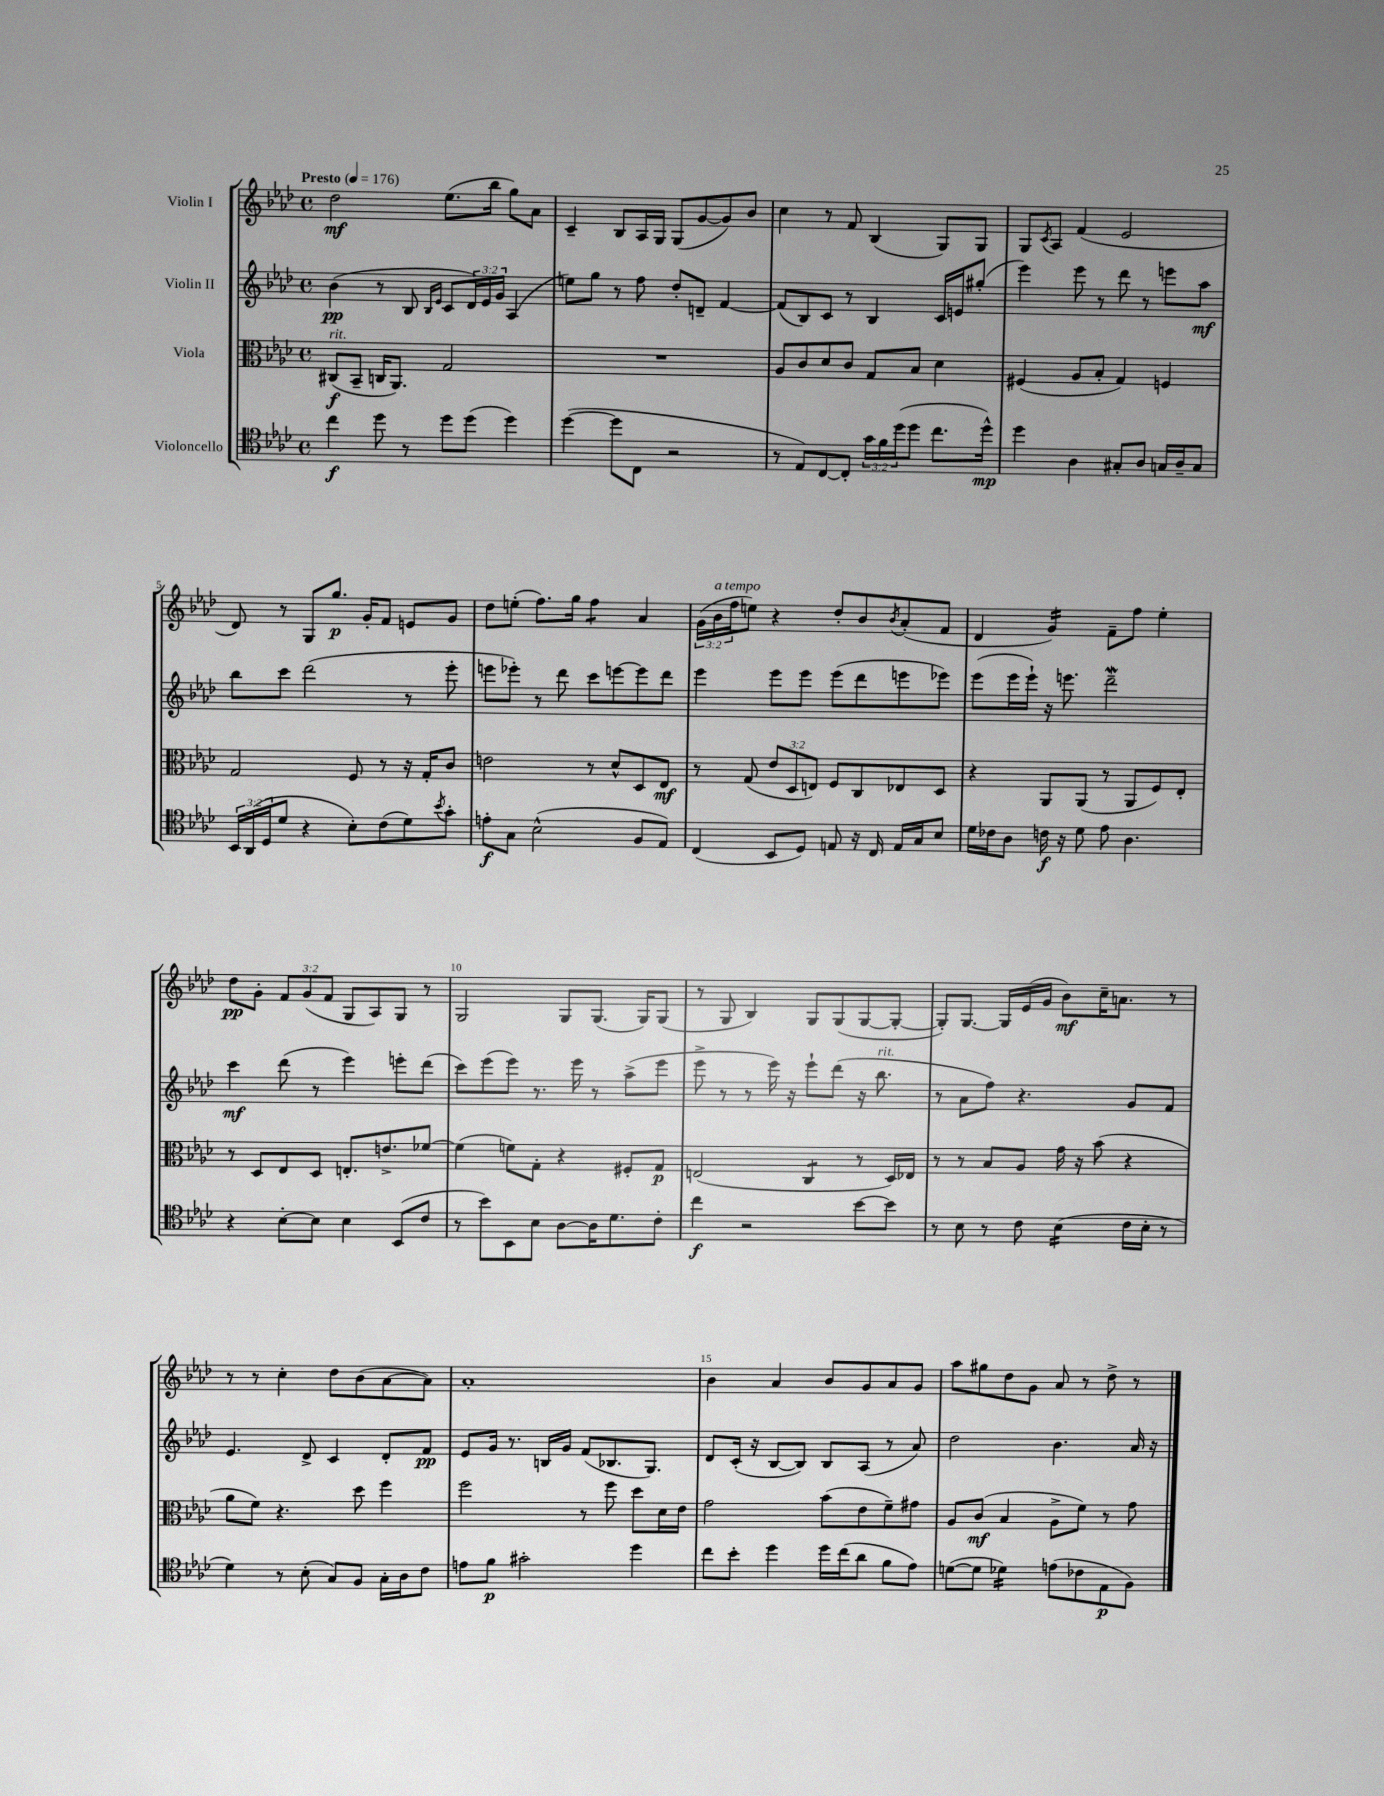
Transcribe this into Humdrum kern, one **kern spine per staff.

**kern	**kern	**kern	**kern
*staff4	*staff3	*staff2	*staff1
*clefC4	*clefC3	*clefG2	*clefG2
*k[b-e-a-d-]	*k[b-e-a-d-]	*k[b-e-a-d-]	*k[b-e-a-d-]
*M4/4	*M4/4	*M4/4	*M4/4
*met(c)	*met(c)	*met(c)	*met(c)
*MM176	*MM176	*MM176	*MM176
4cc	(8C#	(4b-	2dd-
.	8BB-~	.	.
8dd-	16C	8r	.
.	8.AA-)	.	.
8r	.	8B-	.
.	.	16qqB-	.
.	.	16qqe-	.
8dd-	2G	8c	(8.ee-
(8dd-	.	24d-)	.
.	.	24e-	.
.	.	.	16bb-
.	.	24g	.
4dd-)	.	(4A-	8gg)
.	.	.	8a-
=	=	=	=
([4dd-	1r	8ee)	4c~
.	.	8gg	.
8dd-]	.	8r	8B-
8C	.	8ff	16A-
.	.	.	16G
2r	.	8dd-'	(8G
.	.	8d~	[8g
.	.	[4f	8g])
.	.	.	8b-
=	=	=	=
8r	8A-	(8f]	4cc
8E-)	8c	8B-)	.
[8C	8d-	8c	8r
8C']	8c	8r	8f
24g	8G	4B-	(4B-
24f	.	.	.
(24dd-	.	.	.
8dd-	8B-	.	.
8.cc	4d-	16c	8G)
.	.	16e	.
.	.	(8gg#'	8G
16dd-^^)	.	.	.
=	=	=	=
4dd-	(4F#	4eee-)	8G
.	.	.	8qc
.	.	.	8A-
4A-	8A-	8eee-	(4f
.	8B-'	8r	.
8G#'	4G)	8ddd-	2e-
8A-	.	8r	.
16G	4F	8eee	.
16A-~	.	.	.
8G	.	8aa-	.
=	=	=	=
24BB-	2G	8bb-	8d-)
(24AA-	.	.	.
24D-	.	.	.
8d-	.	8ccc	8r
4r	.	(2ddd-	8G
.	.	.	8.gg
8B-')	8F	.	.
.	.	.	16g'
(8c	8r	.	8f
8d-)	16r	8r	8e
.	16G'	.	.
8qb-	.	.	.
8g'	8c	8eee-'	8g
=	=	=	=
8e'	2e	8eee	8dd-
8G	.	8eee-')	(8ee'
(2B-^^	.	8r	8.ff)
.	.	8ddd-	.
.	.	.	16gg
.	8r	8ccc	4ff
.	8d-^^	[8eee	.
8F	8D-	8eee]	4a-
8E-)	8E-	8ddd-	.
=	=	=	=
(4C	8r	4eee-	(24g
.	.	.	24b-
.	.	.	24ff
.	(8G	.	8ee)
8BB-	12e-	8eee-	4r
.	12D-	.	.
8D-)	.	8eee-	.
.	12E)	.	.
8E	8F	(8eee-	8dd-'
16r	8C	8ddd-	8b-
16C	.	.	.
.	.	.	8qb-
16E	8E-	8eee	(8a-'
16G	.	.	.
8B-	8D-	8eee-)	8f
=	=	=	=
16d-	4r	(8eee-	4d-
16c-	.	.	.
8A-	.	16eee-	.
.	.	16eee-`)	.
16c	8AA-	16r	4g)
16r	.	8.eee	.
8d-	(8AA-	.	.
8e-	8r	2ddd-~	8f~
4.A-	8AA-	.	8ff
.	8F)	.	4ee-'
.	8E-'	.	.
=	=	=	=
4r	8r	4ccc	8dd-
.	8D-	.	8g'
[8B-'	8E-	(8ddd-	12f
.	.	.	(12g
8B-]	8D-	8r	.
.	.	.	12f
4B-	8.E'	4eee-)	8G
.	.	.	8A-)
.	8.e^	.	.
(8BB-	.	8eee'	8G
8c	[8f-	(8ddd-	8r
=	=	=	=
8r	(4f-]	8ccc)	2G
8b-)	.	(8eee-	.
8BB-	8f)	8eee-)	.
8B-	8G'	8.r	.
[8A-	4r	.	8G
.	.	16eee-	.
16A-]	.	8r	(8.G
8.d-	.	.	.
.	8F#'	(8aa-^	.
.	.	.	16G)
8c'	8G	8eee-	(8G
=	=	=	=
4cc	(2E	8eee-^	8r
.	.	8r	8G
2r	.	8r	4B-)
.	.	16eee-)	.
.	.	16r	.
.	4C	8eee-`	8G
.	.	(8ddd-	(8G
[8b-	8r	16r	[8G
.	.	8.bb-	.
8b-]	16D-)	.	8G'_
.	16E-	.	.
=	=	=	=
8r	8r	8r	8G'])
8B-	8r	8a-	[8.G
8r	8B-	8ff)	.
.	.	.	16G]
8c	8A-	4.r	(16e-
.	.	.	16g
(4B-	16g	.	8b-)
.	16r	.	.
.	(8b-	.	16cc~
.	.	.	8.a
16c	4r	8g	.
16B-'	.	.	.
8r	.	8f	8r
=	=	=	=
4d-)	8a-	4.e-	8r
.	8f)	.	8r
8r	4.r	.	4cc'
(8B-'	.	8d-^	.
8G)	.	4c	8dd-
8F	8dd-	.	(8b-
16G'	4ff	8d-'	[8a-
16A-	.	.	.
8c	.	8f	8a-])
=	=	=	=
8e	2ff	8e-	1a-'
8f	.	16g	.
.	.	8.r	.
2g#'	.	.	.
.	.	16B	.
.	.	16g	.
.	8r	(8f	.
.	8ff	8.B-	.
4dd-	8dd-	.	.
.	.	8.G)	.
.	16d-	.	.
.	16e-	.	.
=	=	=	=
8cc	2g	8d-	4b-
8b-'	.	(16c'	.
.	.	16r	.
4dd-	.	[8B-	4a-
.	.	8B-])	.
16dd-	(8b-	8B-	8b-
(16cc	.	.	.
8a-	8e-	(8A-	8g
8f	8f~)	8r	8a-
8e-)	8g#	8a-)	8g
=	=	=	=
([8d	8A-	2dd-	8aa-
8d]	(8c	.	8gg#
4d-)	4B-	.	8dd-
.	.	.	8g
(8e	8A-^	4.b-	8a-
8c-	8f)	.	8r
8E-	8r	.	8dd-^
8F)	8g	16a-	8r
.	.	16r	.
==	==	==	==
*-	*-	*-	*-
